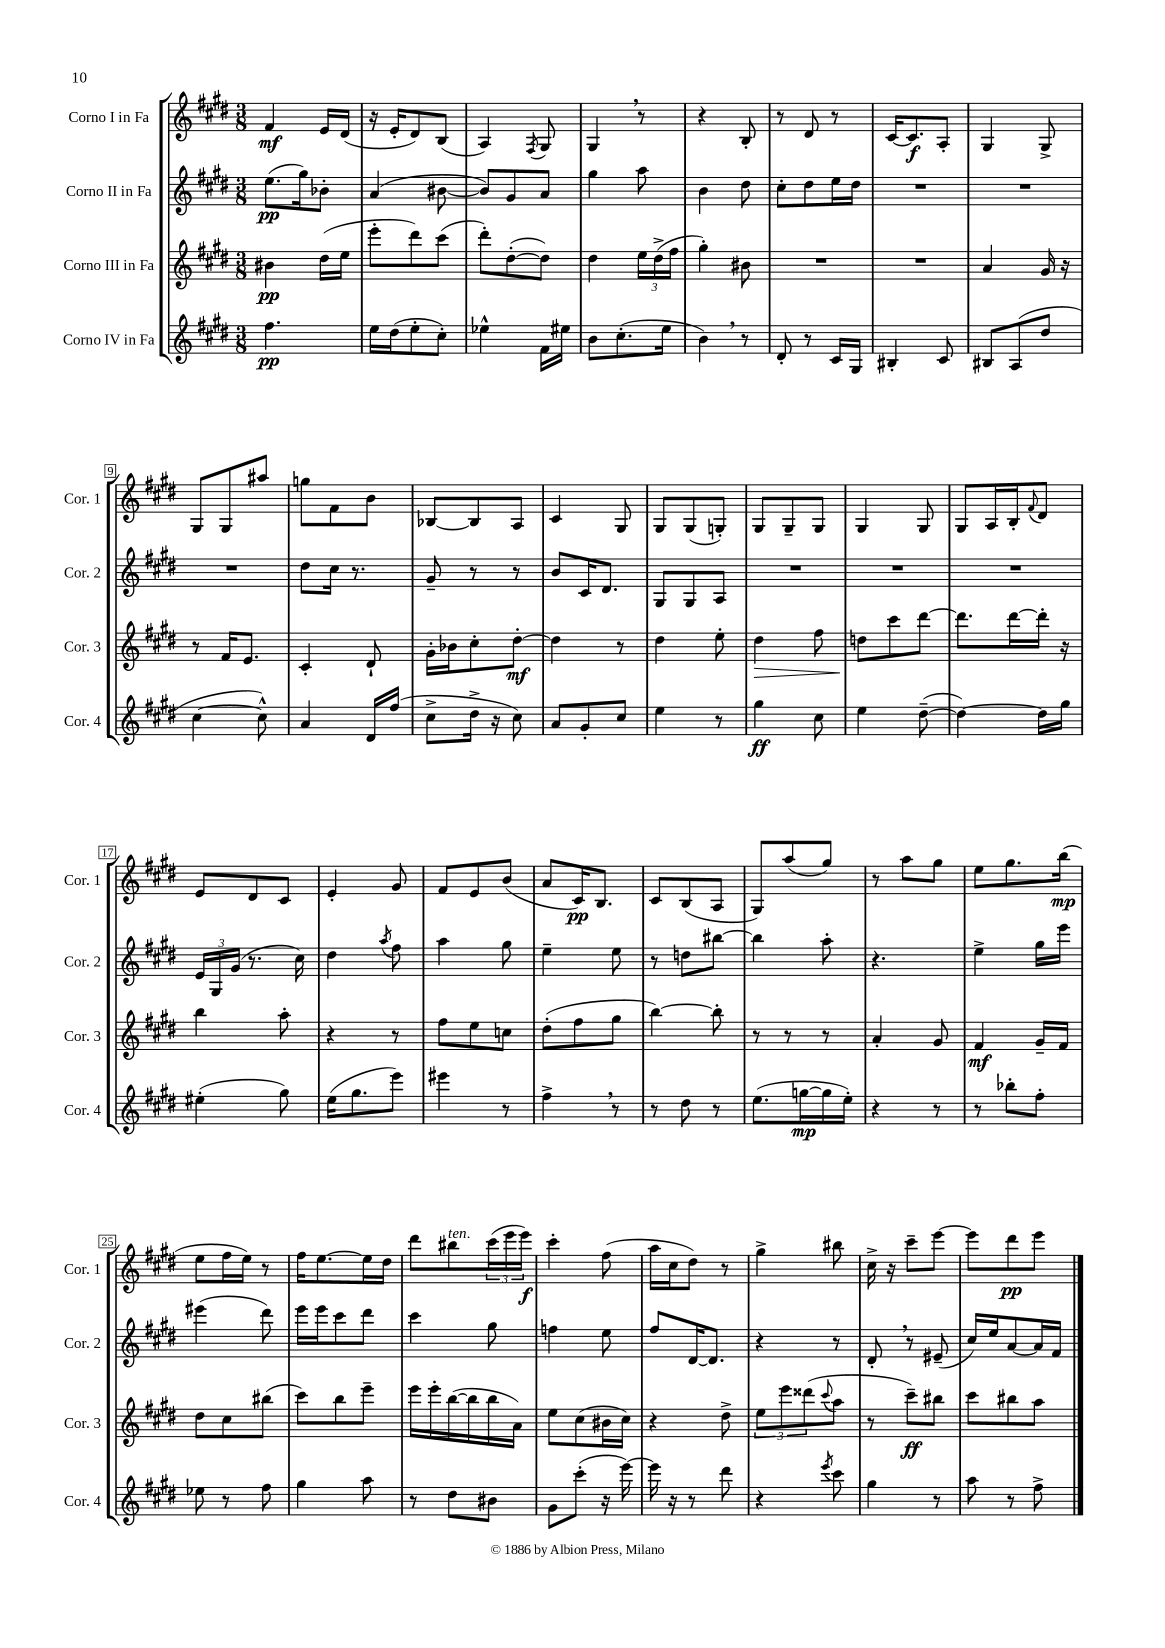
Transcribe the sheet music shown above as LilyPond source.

<<
\new StaffGroup <<
\new Staff = "s0" \with { instrumentName = "Corno I in Fa" shortInstrumentName = "Cor. 1" } {
    \clef treble \key e \major \numericTimeSignature \time 3/8
    fis'4\mf e'16 dis'16( |
    r16 e'16-. dis'8) b8( |
    a4) \acciaccatura { fis8 } gis8 |
    gis4 \breathe r8 |
    r4 b8-. |
    r8 dis'8 r8 |
    cis'16~ cis'8.\f a8-. |
    gis4 gis8-> |
    gis8 gis8 ais''8 |
    g''8 fis'8 b'8 |
    bes8~ bes8 a8 |
    cis'4 gis8 |
    gis8 gis8( g8-.) |
    gis8 gis8-- gis8 |
    gis4 gis8 |
    gis8 a16 b16-. \appoggiatura { fis'8 } dis'8 |
    e'8 dis'8 cis'8 |
    e'4-. gis'8 |
    fis'8 e'8 b'8( |
    a'8 cis'16\pp) b8. |
    cis'8 b8( a8 |
    gis8) a''8( gis''8) |
    r8 a''8 gis''8 |
    e''8 gis''8. b''16\mp( |
    e''8 fis''16 e''16) r8 |
    fis''16 e''8.~ e''16 dis''16 |
    dis'''8 bis''8^\markup { \italic "ten." } \tuplet 3/2 { cis'''16( e'''16 e'''16\f) } |
    cis'''4-. fis''8( |
    a''16 cis''16 dis''8) r8 |
    gis''4-> bis''8 |
    cis''16-> r16 cis'''8-- e'''8~ |
    e'''8 dis'''8\pp e'''8 \bar "|." |
}
\new Staff = "s1" \with { instrumentName = "Corno II in Fa" shortInstrumentName = "Cor. 2" } {
    \clef treble \key e \major \numericTimeSignature \time 3/8
    e''8.\pp( gis''16) bes'8-. |
    a'4( bis'8~ |
    bis'8) gis'8 a'8 |
    gis''4 a''8 |
    b'4 dis''8 |
    cis''8-. dis''8 e''16 dis''16 |
    R4. |
    R4. |
    R4. |
    dis''8 cis''16 r8. |
    gis'8-- r8 r8 |
    b'8 cis'16 dis'8. |
    gis8 gis8 a8 |
    R4. |
    R4. |
    R4. |
    \tuplet 3/2 { e'16 gis16 gis'16( } r8. cis''16) |
    dis''4 \acciaccatura { a''8 } fis''8 |
    a''4 gis''8 |
    e''4-- e''8 |
    r8 d''8 bis''8~ |
    bis''4 a''8-. |
    r4. |
    e''4-> gis''16 e'''16 |
    eis'''4( dis'''8) |
    e'''16 e'''16 cis'''8 dis'''8 |
    cis'''4 gis''8 |
    f''4 e''8 |
    fis''8 dis'16~ dis'8. |
    r4 r8 |
    dis'8-. \breathe r8 eis'8--( |
    cis''16) e''16 a'8~ a'16 fis'16 \bar "|." |
}
\new Staff = "s2" \with { instrumentName = "Corno III in Fa" shortInstrumentName = "Cor. 3" } {
    \clef treble \key e \major \numericTimeSignature \time 3/8
    bis'4\pp dis''16( e''16 |
    e'''8-. dis'''8) cis'''8( |
    dis'''8-.) dis''8~-.( dis''8) |
    dis''4 \tuplet 3/2 { e''16 dis''16->( fis''16 } |
    gis''4-.) bis'8 |
    R4. |
    R4. |
    a'4 gis'16 r16 |
    r8 fis'16 e'8. |
    cis'4-. dis'8-! |
    gis'16-. bes'16 cis''8-. dis''8~-.\mf |
    dis''4 r8 |
    dis''4 e''8-. |
    dis''4\> fis''8 |
    d''8\! cis'''8 dis'''8~ |
    dis'''8. dis'''16~ dis'''16-. r16 |
    b''4 a''8-. |
    r4 r8 |
    fis''8 e''8 c''8 |
    dis''8-.( fis''8 gis''8 |
    b''4~) b''8-. |
    r8 r8 r8 |
    a'4-. gis'8 |
    fis'4\mf gis'16-- fis'16 |
    dis''8 cis''8 bis''8( |
    cis'''8) b''8 e'''8-- |
    e'''16 e'''16-. b''16~( b''16 b''16 a'16) |
    e''8 cis''8( bis'16 cis''16) |
    r4 dis''8-> |
    \tuplet 3/2 { e''8 e'''8 disis'''8( } \appoggiatura { cis'''8 } a''8 |
    r8 cis'''8--\ff) bis''8 |
    cis'''8 bis''8 a''8 \bar "|." |
}
\new Staff = "s3" \with { instrumentName = "Corno IV in Fa" shortInstrumentName = "Cor. 4" } {
    \clef treble \key e \major \numericTimeSignature \time 3/8
    fis''4.\pp |
    e''16 dis''16( e''8-. cis''8-.) |
    ees''4-^ fis'16 eis''16 |
    b'8 cis''8.-.( e''16 |
    b'4) \breathe r8 |
    dis'8-. r8 cis'16 gis16 |
    bis4-. cis'8 |
    bis8 a8( dis''8 |
    cis''4~ cis''8-^) |
    a'4 dis'16 fis''16( |
    cis''8-> dis''16-> r16 cis''8) |
    a'8 gis'8-. cis''8 |
    e''4 r8 |
    gis''4\ff cis''8 |
    e''4 dis''8~--( |
    dis''4~) dis''16 gis''16 |
    eis''4-.( gis''8) |
    e''16( gis''8. e'''8) |
    eis'''4 r8 |
    fis''4-> \breathe r8 |
    r8 dis''8 r8 |
    e''8.( g''16~\mp g''16 e''16-.) |
    r4 r8 |
    r8 bes''8-. fis''8-. |
    ees''8 r8 fis''8 |
    gis''4 a''8 |
    r8 dis''8 bis'8 |
    gis'8 cis'''8-.( r16 e'''16~) |
    e'''16 r16 r8 dis'''8 |
    r4 \acciaccatura { e'''8 } cis'''8 |
    gis''4 r8 |
    a''8 r8 fis''8-> \bar "|." |
}
>>
>>
\layout { \context { \Score \override BarNumber.stencil = #(make-stencil-boxer 0.1 0.3 ly:text-interface::print) } }
